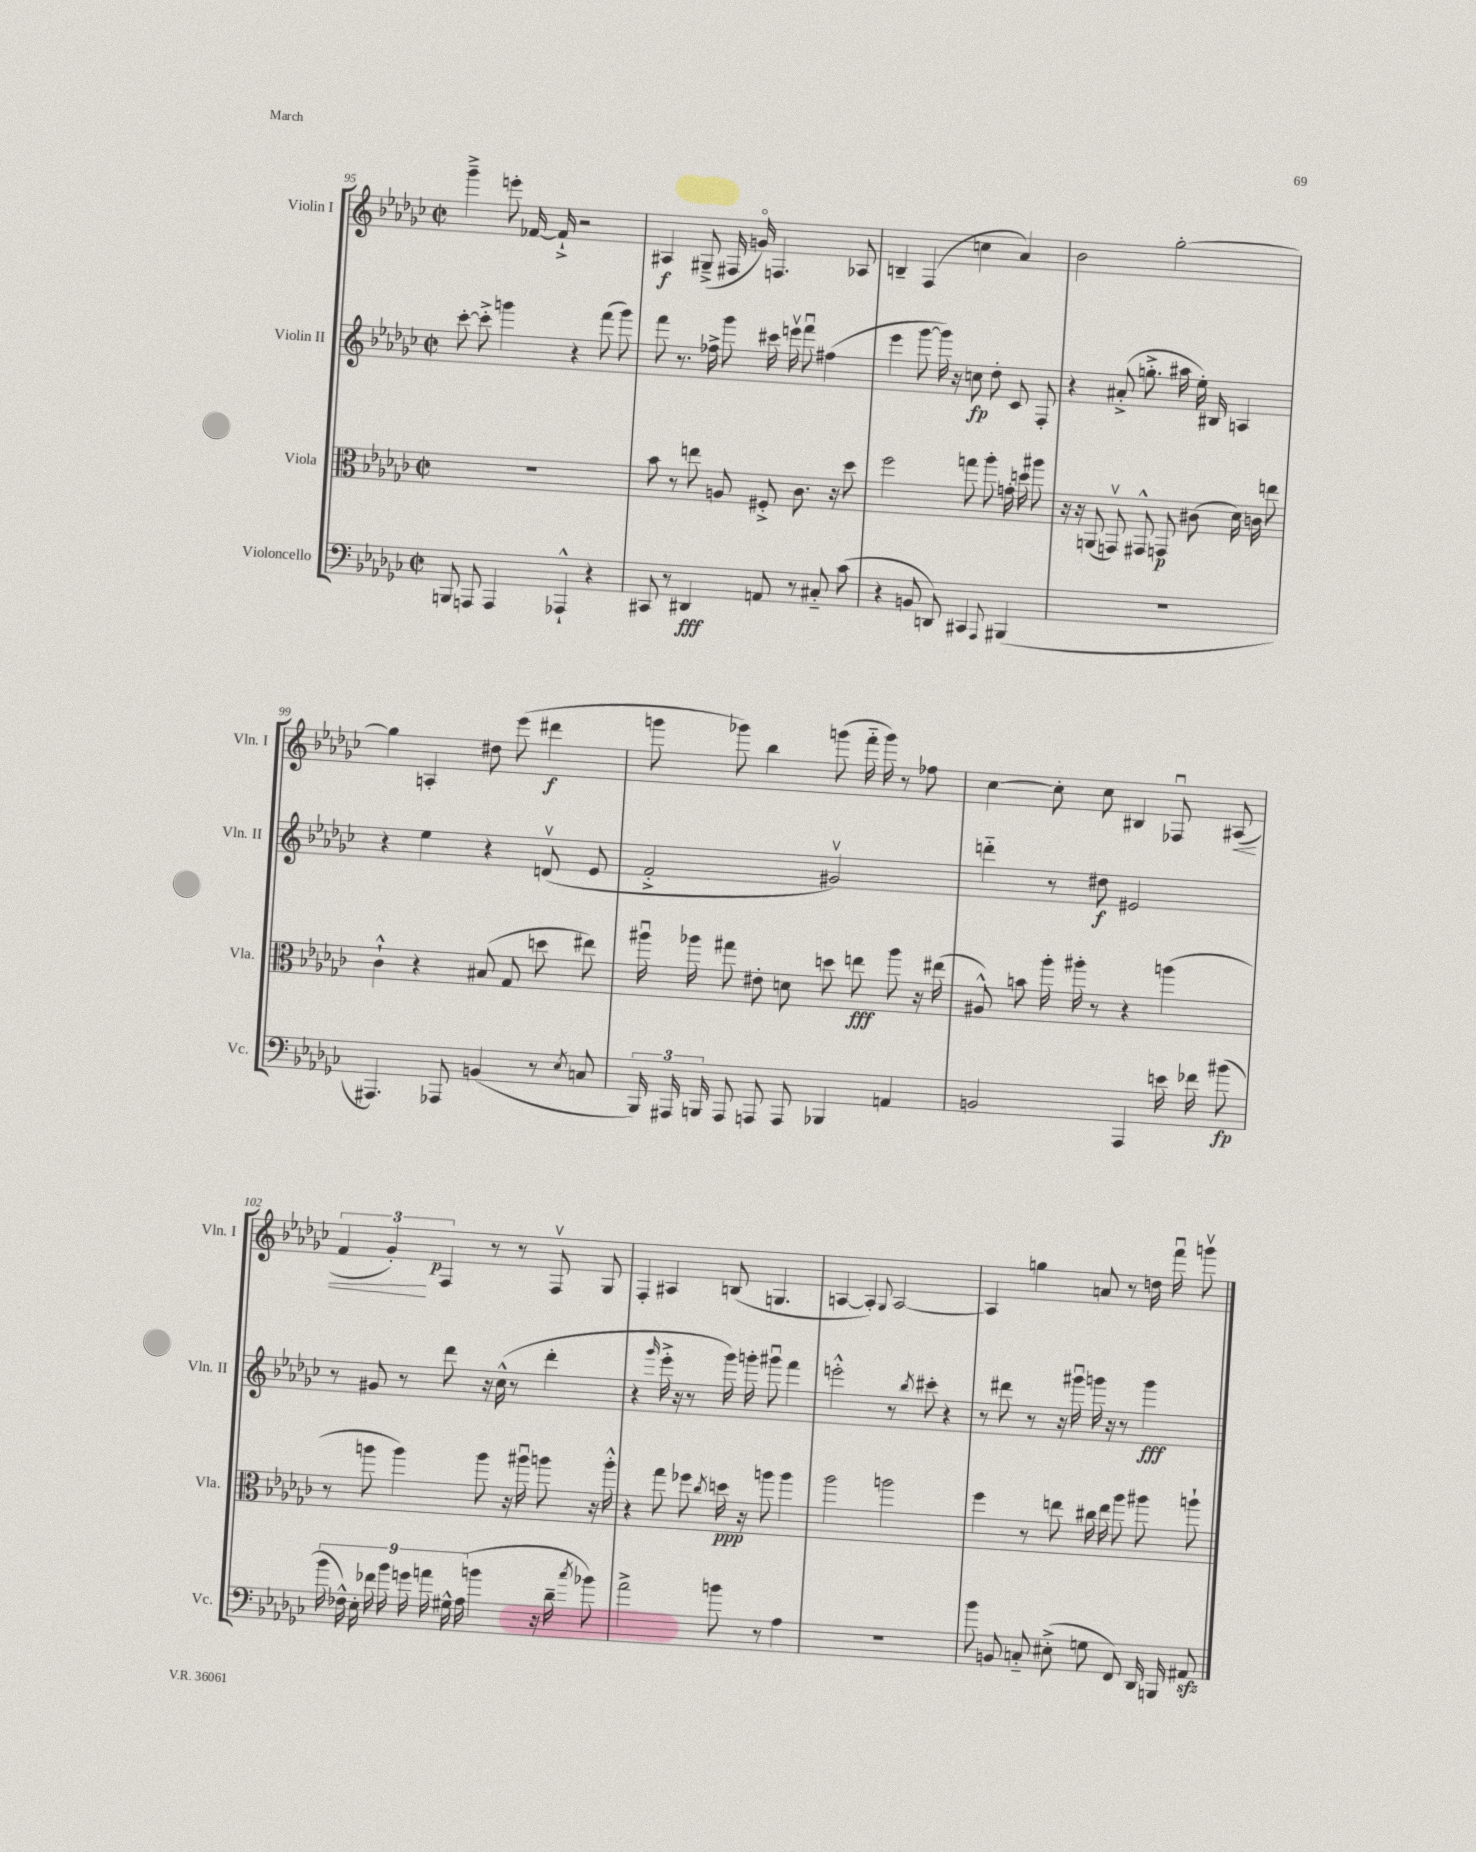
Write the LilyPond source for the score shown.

<<
\new StaffGroup <<
\new Staff = "s0" \with { instrumentName = "Violin I" shortInstrumentName = "Vln. I" } {
    \clef treble \key ges \major \defaultTimeSignature \time 2/2
    \autoBeamOff ges'''4---> e'''8-. fes'16~ fes'16-!-> r2 |
    ais4\f gis8--->( fis16 g'16\flageolet) f4. aes8 |
    b4-- f4( c''4 aes'4) |
    bes'2 ges''2~-. |
    ges''4 a4-. dis''8 ees'''8( dis'''4\f |
    g'''8 ges'''8) bes''4 g'''8( f'''16-_ g'''16) r8 fes''8 |
    ces''4~ ces''8-. ces''8 bis4 fes8\downbow ais8\<( |
    \tuplet 3/2 { f'4 ges'4-.\!) f4\p } r8 r8 f8\upbow ges8 |
    f4-. ais4 b8( g4. |
    a4~ a4-.) \appoggiatura { ges8 } a2~ |
    a4 g''4 a'8 r8 d''16 f'''16\downbow g'''8\upbow \bar "|." |
}
\new Staff = "s1" \with { instrumentName = "Violin II" shortInstrumentName = "Vln. II" } {
    \clef treble \key ges \major \defaultTimeSignature \time 2/2
    \autoBeamOff ces'''8~-. ces'''8-.-> g'''4 r4 f'''8( g'''8) |
    f'''8 r8. fes''16-> ges'''8 cis'''16 e'''16\upbow f'''8\downbow fis''4( |
    ees'''4 ges'''8~ ges'''16) r16 c''8\fp des''8-. ces'8 f8-. |
    r4 ais'8-.->( g''8.-.-> ais''16 ees''16-.) bis16 a4 |
    r4 ees''4 r4 d'8\upbow( ees'8 |
    f'2-.-> gis'2\upbow) |
    d'''4-_ r8 dis''8\f eis'2 |
    r8 gis'8 r8 des'''8 r16 ces''16-^( r8 des'''4-. |
    r4 \grace { ges'''16 } ees'''16-.-> r16 r8 ges'''16) g'''16-. gis'''8\downbow f'''4 |
    e'''2-.-^ r8 \acciaccatura { bes''8 } cis'''8-. r4 |
    r8 dis'''8 r8 r16 gis'''16\downbow g'''16 r16 r8 g'''4\fff \bar "|." |
}
\new Staff = "s2" \with { instrumentName = "Viola" shortInstrumentName = "Vla." } {
    \clef alto \key ges \major \defaultTimeSignature \time 2/2
    \autoBeamOff R1 |
    bes'8 r8 e''8 a8 fis8-.-> ces'8. r16 des''8 |
    f''2 g''8 aes''8-. g'16-. d''16 ais''8 |
    r16 r16 a,8( g,8\upbow) gis,8-^ g,8\p cis'8( des'16) c'16 e''8 |
    ces'4-!-^ r4 bis8( ges8 d''8 eis''8) |
    ais''16\downbow aes''16 gis''8 eis'8-. d'8 d''8 e''8\fff aes''8 r16 eis''16( |
    ais8-^) b'8 aes''16-. ais''16-. r8 r4 a''4( |
    r8 a''8 a''4) a''8 r16 ais''16\downbow a''8 r16 a''16-.-^ |
    r4 ges''8 fes''8 \acciaccatura { ces''8 } d''16\ppp r16 a''8 a''4 |
    aes''2 a''2 |
    f''4 r8 e''8 cis''16 e''16 aes''8 ais''8 a''8-! \bar "|." |
}
\new Staff = "s3" \with { instrumentName = "Violoncello" shortInstrumentName = "Vc." } {
    \clef bass \key ges \major \defaultTimeSignature \time 2/2
    \autoBeamOff b,,8 a,,8 a,,4 aes,,4-!-^ r4 |
    cis,8 r8 dis,4\fff a,8 r8 cis8-_ ces'8( |
    r4 b,8 d,8) cis,4 \appoggiatura { aes,,8 } bis,,4( |
    R1 |
    ais,,4.) aes,,8 b,4( r8 \acciaccatura { ees8 } c8 |
    \tuplet 3/2 { bes,,16) ais,,16 b,,16 } ais,,8 a,,8 a,,8 bes,,4 a,4 |
    b,2 aes,,4 e'16 fes'16 bis'8\fp( |
    \tuplet 9/8 { bes'16 fes16-^) ees16-. fes'16 bes'16 g'16 a'16 gis16-^ aes16( } b'4 r16 des'16-- \acciaccatura { ces''8 } bes'8) |
    aes'2-> b'8 r8 aes4 |
    R1 |
    bes'8 b,8 c8-_ eis8-.->( g8 f,8) des,16 b,,16 ais,8\sfz \bar "|." |
}
>>
>>
\layout { \context { \Score currentBarNumber = #95 } }
